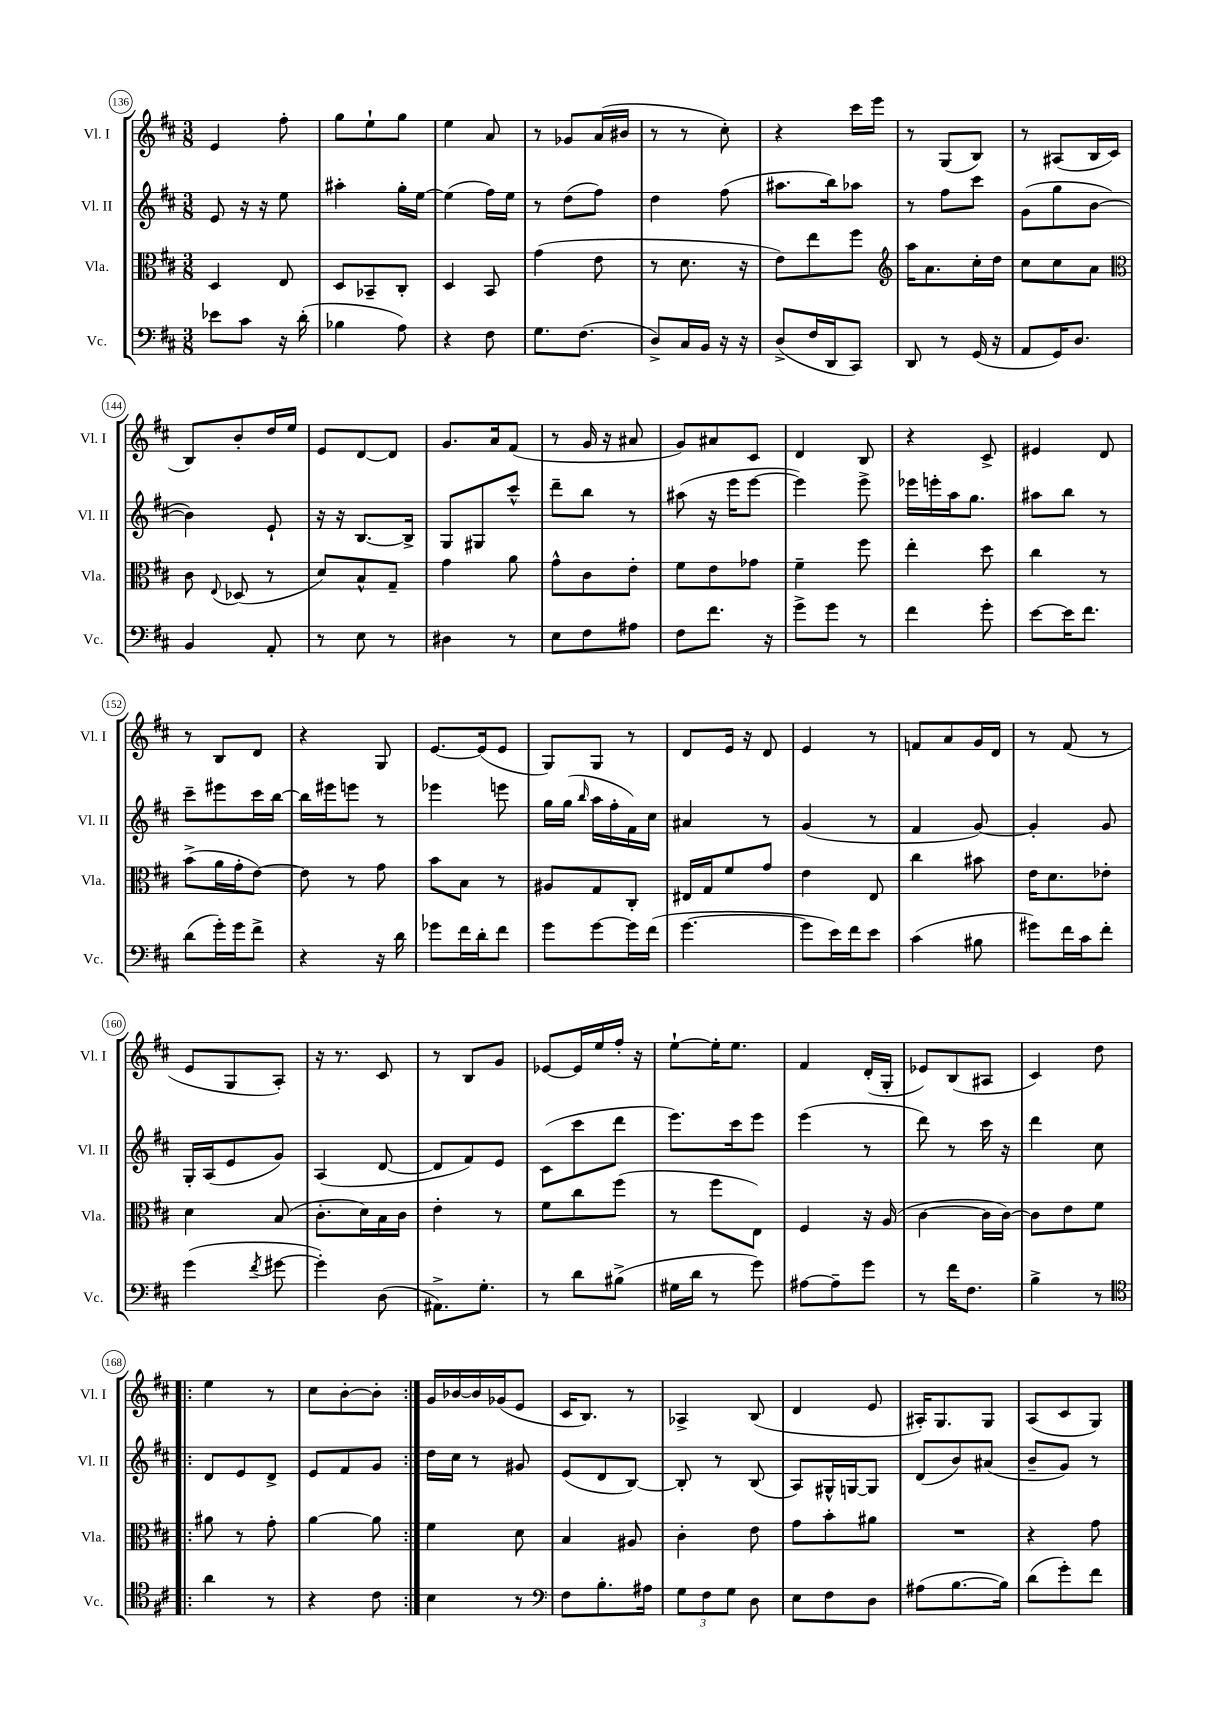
<<
\new StaffGroup <<
\new Staff = "s0" \with { instrumentName = "Vl. I" shortInstrumentName = "Vl. I" } {
    \clef treble \key d \major \numericTimeSignature \time 3/8
    \autoBeamOff e'4 fis''8-. |
    g''8[ e''8-! g''8] |
    e''4 a'8 |
    r8 ges'8[ a'16( bis'16] |
    r8 r8 cis''8-.) |
    r4 cis'''16[ e'''16] |
    r8 g8[( b8]) |
    r8 ais8[( b16 cis'16] |
    b8[) b'8-. d''16 e''16] |
    e'8[ d'8~ d'8] |
    g'8.[ a'16 fis'8]( |
    r8 g'16 r16 ais'8 |
    g'8[) ais'8 cis'8] |
    d'4 b8 |
    r4 cis'8-> |
    eis'4 d'8 |
    r8 b8[ d'8] |
    r4 g8 |
    e'8.[~ e'16( e'8] |
    g8[) g8] r8 |
    d'8[ e'16] r16 d'8 |
    e'4 r8 |
    f'8[ a'8 g'16 d'16] |
    r8 fis'8( r8 |
    e'8[ g8 a8]-.) |
    r16 r8. cis'8 |
    r8 b8[ g'8] |
    ees'8[~ ees'16 e''16 fis''16]-. r16 |
    e''8[~-! e''16-. e''8.] |
    fis'4 d'16[-.( g16]-. |
    ees'8[) b8( ais8] |
    cis'4) d''8 |
    \repeat volta 2 { e''4 r8 |
    cis''8[ b'8~-. b'8]-. | }
    g'16[ bes'16~ bes'16 ges'16( e'8] |
    cis'16[ b8.]) r8 |
    aes4-> b8( |
    d'4 e'8 |
    ais16[-.) g8. g8] |
    a8[( cis'8 g8]) \bar "|." |
}
\new Staff = "s1" \with { instrumentName = "Vl. II" shortInstrumentName = "Vl. II" } {
    \clef treble \key d \major \numericTimeSignature \time 3/8
    \autoBeamOff e'8 r16 r16 e''8 |
    ais''4-. g''16[-. e''16]~ |
    e''4( fis''16[) e''16] |
    r8 d''8[( fis''8]) |
    d''4 fis''8( |
    ais''8.[ b''16) aes''8] |
    r8 fis''8[ cis'''8] |
    g'8[( g''8 b'8]~ |
    b'4) e'8-! |
    r16 r16 b8.[~ b16]-> |
    g8[ gis8 cis'''8]-^ |
    d'''8[-- b''8] r8 |
    ais''8( r16 e'''16[ e'''8]~ |
    e'''4) e'''8-> |
    ees'''16[ e'''16-. a''16 g''8.] |
    ais''8[ b''8] r8 |
    cis'''8[-- eis'''8 cis'''16 b''16]~ |
    b''16[ eis'''16 e'''8] r8 |
    ees'''4 e'''8 |
    g''16[ g''16]( \grace { b''16 } a''16[ fis''16-. fis'16) cis''16] |
    ais'4 r8 |
    g'4( r8 |
    fis'4 g'8~) |
    g'4-. g'8 |
    g16[-. a16( e'8 g'8]) |
    a4( d'8~ |
    d'8[ fis'8) e'8] |
    cis'8[( cis'''8 d'''8] |
    e'''8.[) cis'''16 e'''8] |
    e'''4( r8 |
    d'''8) r8 cis'''16 r16 |
    d'''4 cis''8 |
    \repeat volta 2 { d'8[ e'8 d'8]-> |
    e'8[ fis'8 g'8] | }
    d''16[ cis''16] r8 gis'8 |
    e'8[( d'8 b8]~) |
    b8-. r8 b8( |
    a8[) gis16-^ g16~ g8] |
    d'8[( b'8) ais'8]( |
    b'8[-- g'8]) r8 \bar "|." |
}
\new Staff = "s2" \with { instrumentName = "Vla." shortInstrumentName = "Vla." } {
    \clef alto \key d \major \numericTimeSignature \time 3/8
    \autoBeamOff d4 e8 |
    d8[ bes,8-- cis8]-. |
    d4 b,8 |
    g'4( e'8 |
    r8 d'8. r16 |
    e'8[) e''8 fis''8] |
    \clef treble a''16[ a'8. cis''16-. d''16] |
    cis''8[ cis''8 a'8] |
    \clef alto cis'8 \appoggiatura { e8 } des8( r8 |
    d'8[) b8-^ g8]-- |
    g'4 a'8 |
    g'8[-^ cis'8 e'8]-. |
    fis'8[ e'8 ges'8] |
    fis'4-- fis''8 |
    e''4-. d''8 |
    cis''4 r8 |
    b'8[->( a'16 g'16-. e'8]~) |
    e'8 r8 g'8 |
    b'8[ b8] r8 |
    ais8[ g8 cis8]-. |
    eis16[ g16 fis'8 g'8] |
    e'4 e8 |
    cis''4 bis'8 |
    e'16[ d'8. ees'8]-. |
    d'4 b8( |
    cis'8.[-. d'16) b16 cis'16] |
    e'4-. r8 |
    fis'8[ cis''8 fis''8]( |
    r8 fis''8[ e8]) |
    fis4 r16 a16( |
    cis'4~ cis'16[ cis'16]~) |
    cis'8[ e'8 fis'8] |
    \repeat volta 2 { ais'8 r8 g'8-. |
    a'4~ a'8 | }
    fis'4 d'8 |
    b4 ais8 |
    cis'4-. e'8 |
    g'8[ b'8-. ais'8] |
    R4. |
    r4 g'8 \bar "|." |
}
\new Staff = "s3" \with { instrumentName = "Vc." shortInstrumentName = "Vc." } {
    \clef bass \key d \major \numericTimeSignature \time 3/8
    \autoBeamOff ees'8[ cis'8] r16 d'16-.( |
    bes4 a8) |
    r4 fis8 |
    g8.[ fis8.]( |
    d8[->) cis16 b,16] r16 r16 |
    d8[->( fis16 d,16 cis,8]) |
    d,8 r8 g,16( r16 |
    a,8[ g,16) d8.] |
    b,4 a,8-. |
    r8 e8 r8 |
    dis4 r8 |
    e8[ fis8 ais8] |
    fis8[ fis'8.] r16 |
    g'8[-> g'8] r8 |
    fis'4 g'8-. |
    e'8[~ e'16 fis'8.] |
    d'8[( g'16-.) g'16 fis'8]-> |
    r4 r16 d'16 |
    ges'8[ fis'16 d'16-. fis'8] |
    g'8[ g'8~ g'16 fis'16]( |
    g'4.~ |
    g'8[ e'16) fis'16 e'8] |
    cis'4( bis8 |
    gis'8[) fis'16 cis'16 fis'8]-. |
    g'4( \acciaccatura { fis'8 } gis'8~ |
    gis'4-.) d8( |
    ais,8.[->) g8.]-. |
    r8 d'8[ bis8]->( |
    gis16[ d'16] r8 g'8) |
    ais8[~ ais8-- g'8] |
    r8 fis'16[ fis8.] |
    b4-> r8 |
    \repeat volta 2 { \clef tenor a'4 r8 |
    r4 cis'8 | }
    b4 r8 |
    \clef bass fis8[ b8.-. ais16] |
    \tuplet 3/2 { g8[ fis8 g8] } d8 |
    e8[ fis8 d8] |
    ais8[( b8.~ b16]) |
    d'8[( g'8-.) fis'8] \bar "|." |
}
>>
>>
\layout { \context { \Score currentBarNumber = #136 \override BarNumber.stencil = #(make-stencil-circler 0.1 0.3 ly:text-interface::print) } }
